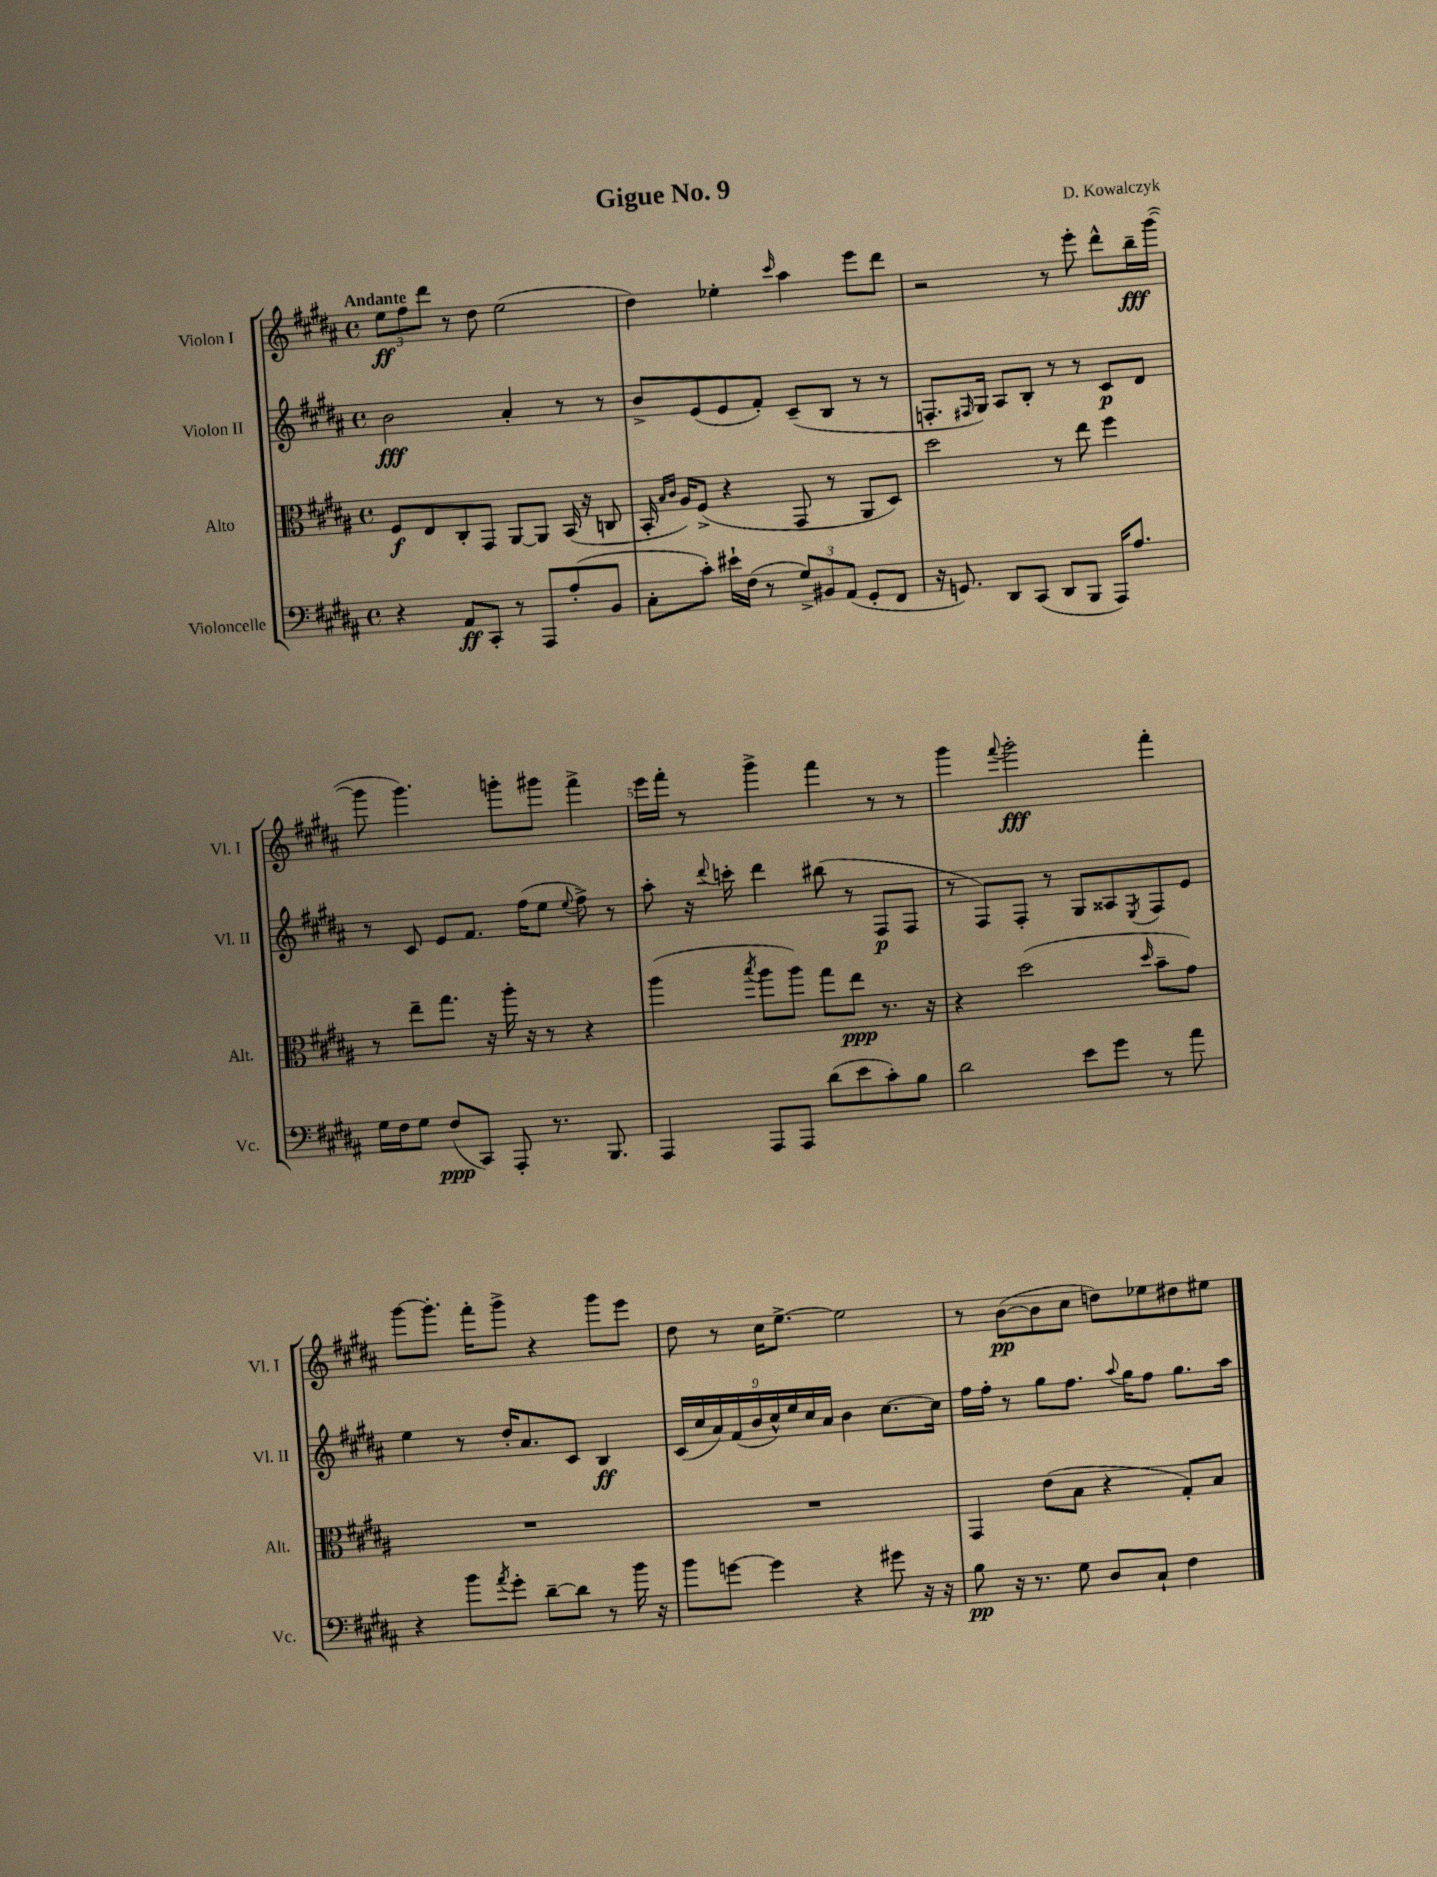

**kern	**kern	**kern	**kern
*staff4	*staff3	*staff2	*staff1
*clefF4	*clefC3	*clefG2	*clefG2
*k[f#c#g#d#a#]	*k[f#c#g#d#a#]	*k[f#c#g#d#a#]	*k[f#c#g#d#a#]
*M4/4	*M4/4	*M4/4	*M4/4
*met(c)	*met(c)	*met(c)	*met(c)
4r	8F#	2b	12ee
.	.	.	12ff#
.	8E	.	.
.	.	.	12ddd#
8AA#	8C#'	.	8r
8CC#'	8GG#	.	8dd#
8r	[8AA#	4a#'	(2ee
8AAA#	8AA#]	.	.
(8A#'	(16BB	8r	.
.	16r	.	.
8BB	8C	8r	.
=	=	=	=
8C#'	16BB'	8b^	4dd#)
.	16qqB	.	.
.	16qqc#	.	.
.	16A#)	.	.
8c#')	(8F#^	(8e	.
16e#`	4r	8e	4ee-'
(16F#	.	.	.
8r	.	8f#')	.
.	.	.	16qqccc#
12G#^)	8GG#	(8c#~	4aa#
12BB#	.	.	.
.	8r	8B	.
(12AA#	.	.	.
8GG#'	8AA#	8r	8eee
8FF#	8D#)	8r	8ddd#
=	=	=	=
16r	2dd#	8.F'	2r
8.GG)	.	.	.
.	.	16qqF#	.
.	.	16G#)	.
8DD#	.	8A#	.
(8CC#	.	8B'	.
8DD#	8r	8r	8r
8BBB	8ee	8r	8eee'
16AAA#)	4ff#	8c#	8ddd#^^
8.A#	.	.	.
.	.	8d#	16bb~
.	.	.	([16ggg#
=	=	=	=
16G#	8r	8r	8ggg#]
16F#	.	.	.
8G#	8ee~	8c#	4.ggg#)
(8F#	8.gg#	8e	.
8CC#)	.	8.f#	.
.	16r	.	.
8AAA#'	16aa#'	.	8ggg'
.	16r	(16ff#	.
8.r	8r	8ee	8ggg#
.	.	8qqee	.
.	4r	8ff#^)	4fff#^
8.BBB	.	.	.
.	.	8r	.
=	=	=	=
4AAA#	(4aa#	8aa#'	16eee
.	.	.	16fff#'
.	.	16r	8r
.	.	8qqddd#	.
.	.	16ccc'	.
.	8qbb	.	.
8AAA#	8aa#	4ddd#	4ggg#^
8AAA#	8aa#)	.	.
(8d#	8gg#	(8bb#	4fff#
8e	8ee	8r	.
8c#')	8.r	8F#	8r
8B	.	8F#	8r
.	16r	.	.
=	=	=	=
2d#	4r	8r	4ggg#
.	.	8F#)	.
.	.	.	8qqfff#
.	(2dd#	8F#'	2ggg#'
.	.	8r	.
8e	.	8G#	.
8g#	.	8A##	.
.	16qqdd#	8qE	.
8r	8b~	8F#	4fff#'
8a#	8g#)	8e	.
=	=	=	=
4r	1r	4ee	[8ggg#
.	.	.	8.ggg#']
8b	.	8r	.
.	.	.	16fff#'
8qa#	.	.	.
8g#'	.	16dd#'	8ggg#^
.	.	8.a#	.
[8d#~	.	.	4r
8d#]	.	8c#	.
8r	.	4B	8ggg#
16b	.	.	8eee
16r	.	.	.
=	=	=	=
8b	1r	(18c#	8dd#
.	.	18cc#	.
.	.	18a#)	.
[8g	.	.	8r
.	.	(18f#	.
.	.	18b	.
4g]	.	.	16cc#
.	.	18cc#^^)	.
.	.	.	[8.ee^
.	.	18ee	.
.	.	18cc#	.
.	.	18a#	.
4r	.	4b	2ee]
8g#	.	[8.cc#	.
16r	.	.	.
16r	.	16cc#]	.
=	=	=	=
8B	4GG#	16ff#	8r
.	.	16ff#'	.
16r	.	8r	([8b
8.r	.	.	.
.	(8e	8gg#	8b]
8G#	8B	8.ff#	8cc#
8D#	4r	.	8dd)
.	.	8qqaa#	.
.	.	16gg#	.
8C#`	.	8ff#	8ee-
4F#	8G#')	8.gg#	8dd#
.	8B	.	8ee#
.	.	16aa#	.
==	==	==	==
*-	*-	*-	*-
